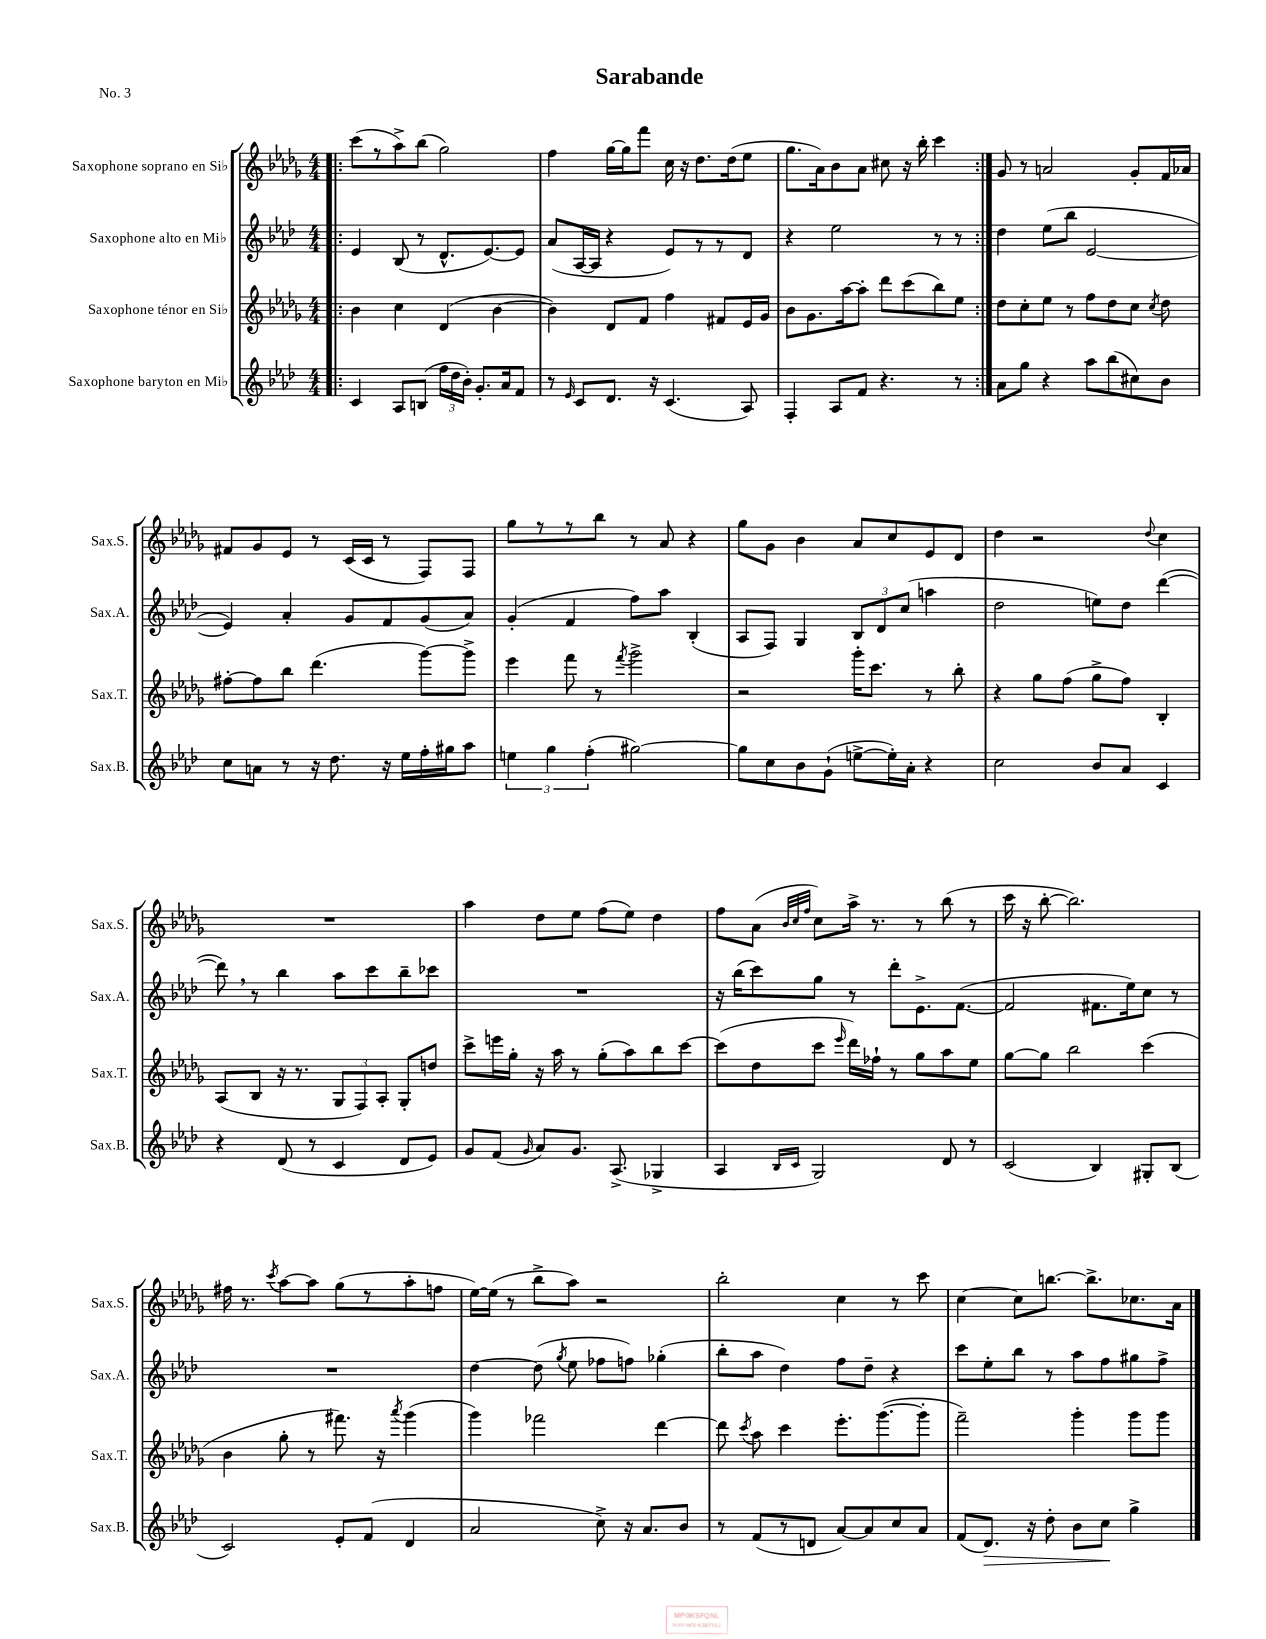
\header { title = "Sarabande" piece = "No. 3" }
<<
\new StaffGroup <<
\new Staff = "s0" \with { instrumentName = "Saxophone soprano en Sib" shortInstrumentName = "Sax.S." } {
    \clef treble \key des \major \numericTimeSignature \time 4/4
    \autoBeamOff \repeat volta 2 { \bar ".|:" c'''8[( r8 aes''8->) bes''8]( ges''2) |
    f''4 ges''16[~ ges''16 f'''8] c''16 r16 des''8.[ des''16( ees''8] |
    ges''8.[ aes'16) bes'8 aes'8] cis''8 r16 bes''16-. c'''4 | }
    ges'8 r8 a'2 ges'8[-. f'16 aes'16] |
    fis'8[ ges'8 ees'8] r8 c'16[( c'16] r8 f8[) f8] |
    ges''8[ r8 r8 bes''8] r8 aes'8 r4 |
    ges''8[ ges'8] bes'4 aes'8[ c''8 ees'8 des'8] |
    des''4 r2 \appoggiatura { des''8 } c''4 |
    R1 |
    aes''4 des''8[ ees''8] f''8[( ees''8]) des''4 |
    f''8[ aes'8]( \grace { bes'32[ c''32 f''32] } c''8[) aes''16]-> r8. r8 bes''8( r8 |
    c'''16 r16 bes''8~-. bes''2.) |
    fis''16 r8. \acciaccatura { c'''8 } aes''8[~ aes''8] ges''8[( r8 aes''8-. f''8] |
    ees''16[~) ees''16]( r8 bes''8[-> aes''8]) r2 |
    bes''2-. c''4 r8 c'''8 |
    c''4~ c''8[ b''8.]~ b''8.[-> ces''8. aes'16] \bar "|." |
}
\new Staff = "s1" \with { instrumentName = "Saxophone alto en Mib" shortInstrumentName = "Sax.A." } {
    \clef treble \key aes \major \numericTimeSignature \time 4/4
    \autoBeamOff \repeat volta 2 { \bar ".|:" ees'4 bes8( r8 des'8.[-^ ees'8.~) ees'8] |
    aes'8[( aes16~ aes16] r4 ees'8[) r8 r8 des'8] |
    r4 ees''2 r8 r8 | }
    des''4 ees''8[( bes''8] ees'2~ |
    ees'4) aes'4-. g'8[ f'8 g'8( aes'8]) |
    g'4-.( f'4 f''8[) aes''8] bes4-.( |
    aes8[ f8]) g4 \tuplet 3/2 { bes8[ des'8 c''8]( } a''4 |
    des''2 e''8[) des''8] des'''4~( |
    des'''8) \breathe r8 bes''4 aes''8[ c'''8 bes''8-- ces'''8] |
    R1 |
    r16 bes''16[( c'''8) g''8] r8 des'''8[-. ees'8.-> f'8.]~( |
    f'2 fis'8.[ ees''16) c''8] r8 |
    R1 |
    des''4~ des''8( \acciaccatura { g''8 } ees''8 fes''8[ f''8]) ges''4-.( |
    bes''8[-. aes''8] des''4) f''8[ des''8]-- r4 |
    c'''8[ ees''8-. bes''8] r8 aes''8[ f''8 gis''8 f''8]-> \bar "|." |
}
\new Staff = "s2" \with { instrumentName = "Saxophone ténor en Sib" shortInstrumentName = "Sax.T." } {
    \clef treble \key des \major \numericTimeSignature \time 4/4
    \autoBeamOff \repeat volta 2 { \bar ".|:" bes'4 c''4 des'4( bes'4~ |
    bes'4) des'8[ f'8] f''4 fis'8[ ees'16 ges'16] |
    bes'8[ ges'8. aes''16~ aes''8]-. des'''8[ c'''8( bes''8) ees''8] | }
    des''8[ c''8-. ees''8] r8 f''8[ des''8 c''8] \acciaccatura { c''8 } des''8 |
    fis''8[~-. fis''8 bes''8] des'''4.( ges'''8[~) ges'''8]-> |
    ees'''4 f'''8 r8 \acciaccatura { f'''8 } ges'''2-> |
    r2 ges'''16[-. c'''8.] r8 bes''8-. |
    r4 ges''8[ f''8]( ges''8[-> f''8]) bes4-. |
    aes8[( bes8] r16 r8. \tuplet 3/2 { ges8[ f8) aes8]-. } ges8[-. d''8] |
    c'''8[-> e'''16 ges''16]-. r16 aes''16 r8 ges''8[-.( aes''8) bes''8 c'''8]~ |
    c'''8[( des''8 c'''8] \grace { ees'''16 } des'''16[) fes''16]-! r8 ges''8[ aes''8 ees''8] |
    ges''8[~ ges''8] bes''2 c'''4( |
    bes'4 ges''8-. r8 fis'''8.) r16 \acciaccatura { aes'''8 } ges'''4( |
    ges'''4) fes'''2 des'''4~ |
    des'''8 \acciaccatura { c'''8 } aes''8 c'''4 ees'''8.[-. ges'''8.~( ges'''8]-. |
    f'''2--) ges'''4-. ges'''8[ ges'''8] \bar "|." |
}
\new Staff = "s3" \with { instrumentName = "Saxophone baryton en Mib" shortInstrumentName = "Sax.B." } {
    \clef treble \key aes \major \numericTimeSignature \time 4/4
    \autoBeamOff \repeat volta 2 { \bar ".|:" c'4 aes8[ b8]( \tuplet 3/2 { f''16[ des''16 bes'16]-.) } g'8.[-. aes'16 f'8] |
    r8 \grace { ees'16 } c'8[ des'8.] r16 c'4.( aes8) |
    f4-. aes8[ f'8] r4. r8 | }
    aes'8[ g''8] r4 aes''8[ bes''8( cis''8) bes'8] |
    c''8[ a'8] r8 r16 des''8. r16 ees''16[ f''16-. gis''16 aes''8] |
    \tuplet 3/2 { e''4 g''4 f''4-.( } gis''2~) |
    gis''8[ c''8 bes'8 g'8]-!( e''8[~-> e''16-.) aes'16]-. r4 |
    c''2 bes'8[ aes'8] c'4 |
    r4 des'8( r8 c'4 des'8[ ees'8]) |
    g'8[ f'8]( \grace { g'16 } aes'8[) g'8.] aes8.->( ges4-> |
    aes4 \grace { bes16[ c'16] } g2) des'8 r8 |
    c'2( bes4) gis8[-. bes8]( |
    c'2) ees'8[-. f'8]( des'4 |
    aes'2 c''8->) r16 aes'8.[ bes'8] |
    r8 f'8[( r8 d'8] aes'8[~) aes'8 c''8 aes'8] |
    f'8[( des'8.]\>) r16 des''8-. bes'8[ c''8]\! g''4-> \bar "|." |
}
>>
>>
\layout { \context { \Score \remove "Bar_number_engraver" } }
